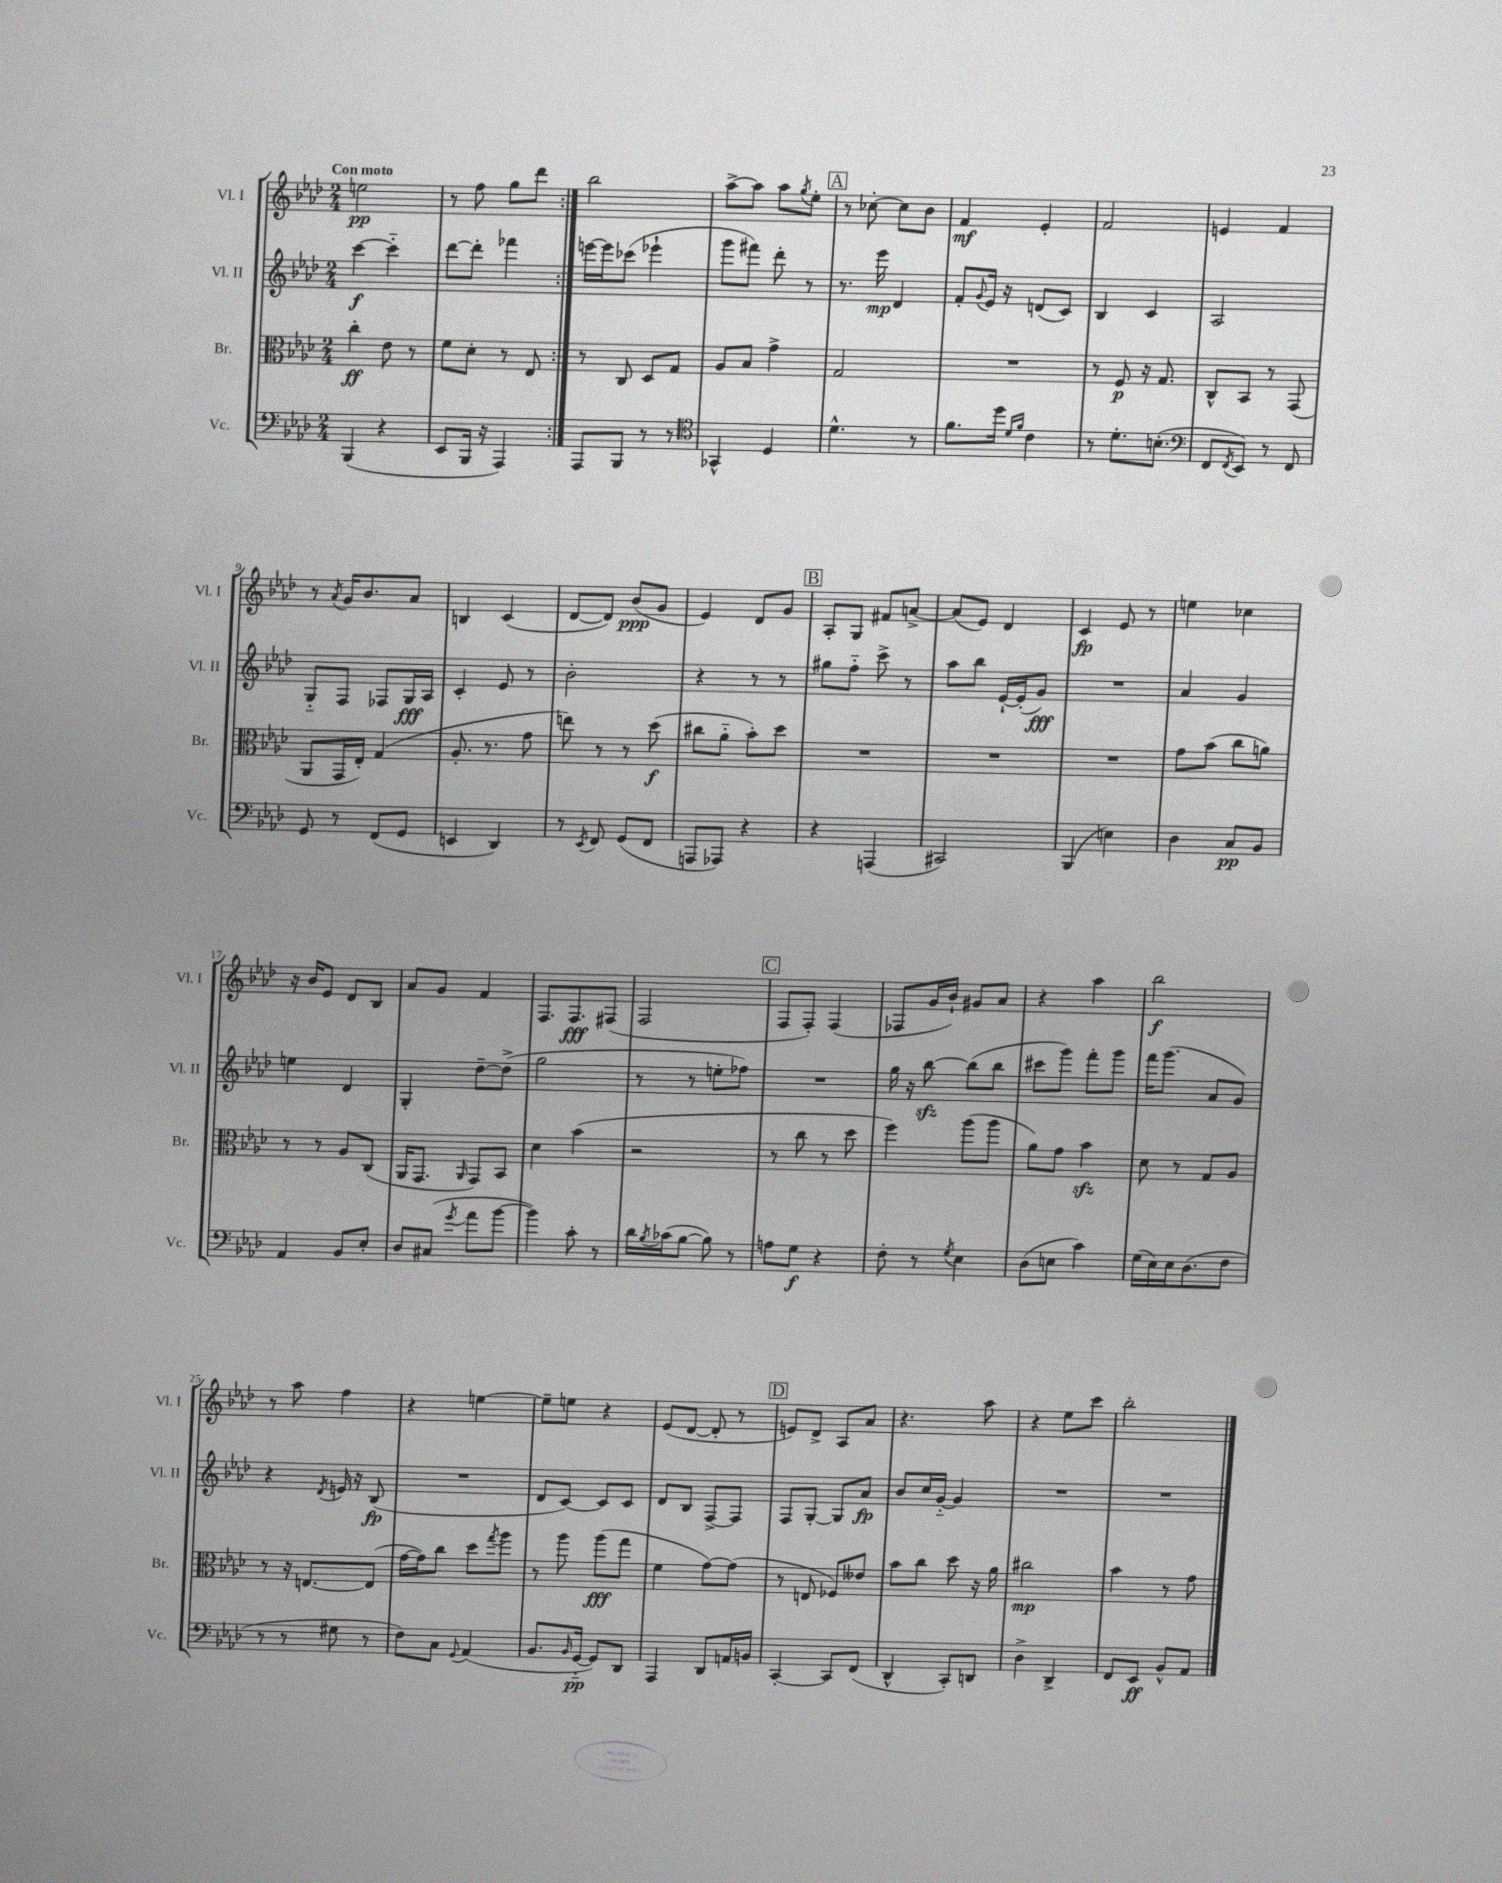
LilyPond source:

<<
\new StaffGroup <<
\new Staff = "s0" \with { instrumentName = "Vl. I" shortInstrumentName = "Vl. I" } {
    \clef treble \key aes \major \numericTimeSignature \time 2/4 \tempo "Con moto"
    \repeat volta 2 { e''2\pp |
    r8 f''8 g''8 des'''8 | }
    bes''2 |
    aes''8~-> aes''8 aes''8 \acciaccatura { g''8 } ees''8-. |
    \mark \markup { \box "A" } r8 ces''8~-. ces''8 bes'8 |
    f'4\mf ees'4-. |
    f'2 |
    e'4 f'4 |
    r8 \acciaccatura { aes'8 } g'16 bes'8. aes'8 |
    b4 c'4( |
    des'8~ des'8) bes'8\ppp( g'8 |
    ees'4) des'8 g'8 |
    \mark \markup { \box "B" } aes8-. g8 fis'8 a'8~-> |
    a'8( ees'8) des'4 |
    c'4\fp ees'8 r8 |
    e''4 ces''4 |
    r16 bes'16 ees'8 des'8 bes8 |
    aes'8 g'8 f'4 |
    f8. f8.\fff fis8( |
    f2 |
    \mark \markup { \box "C" } f8 f8-.) f4( |
    fes8 g'16 bes'16-!) gis'8 aes'8 |
    r4 aes''4 |
    bes''2\f |
    r8 aes''8 f''4 |
    r4 e''4~ |
    e''8-- e''8 r4 |
    ees'8( des'8~ des'8-. r8 |
    \mark \markup { \box "D" } e'8) des'8-> aes8 aes'8 |
    r4. aes''8 |
    r4 ees''8 c'''8 |
    bes''2-. \bar "|." |
}
\new Staff = "s1" \with { instrumentName = "Vl. II" shortInstrumentName = "Vl. II" } {
    \clef treble \key aes \major \numericTimeSignature \time 2/4
    \repeat volta 2 { c'''4~\f c'''4-_ |
    des'''8~ des'''8-. fes'''4 | }
    e'''16~ e'''16 ces'''8( ees'''4-! |
    g'''8 fis'''8) des'''8-. r8 |
    \mark \markup { \box "A" } r8. ees'''16\mp des'4 |
    f'8-. \appoggiatura { g'8 } ees'16 r16 d'8( c'8) |
    bes4 c'4 |
    aes2 |
    g8-_ f8 fes8 g16\fff aes16 |
    c'4-. ees'8 r8 |
    bes'2-. |
    r4 r8 r8 |
    \mark \markup { \box "B" } gis''8 f''8-_ c'''8-> r8 |
    aes''8 bes''8 ees'16~-! ees'16-.( g'8\fff) |
    R2 |
    aes'4 g'4 |
    e''4 des'4 |
    g4-. des''8~-- des''8->( |
    g''2 |
    r8 r8 e''8-. fes''8) |
    \mark \markup { \box "C" } R2 |
    g''16 r16 bes''8~\sfz bes''8( bes''8 |
    cis'''8 g'''8) f'''8-. g'''8 |
    f'''16 g'''8.( aes'8 g'8) |
    r4 \acciaccatura { des'8 } e'16 r16 bes8\fp( |
    R2 |
    des'8 c'8~) c'8 c'8 |
    des'8 bes8 f8~-> f8 |
    \mark \markup { \box "D" } f8 g8~-. g8 aes'8\fp |
    bes'8 c''16 g'16~-_ g'4 |
    R2 |
    R2 \bar "|." |
}
\new Staff = "s2" \with { instrumentName = "Br." shortInstrumentName = "Br." } {
    \clef alto \key aes \major \numericTimeSignature \time 2/4
    \repeat volta 2 { c''4-.\ff ees'8 r8 |
    f'8 des'8-. r8 ees8 | }
    r8 c8 des8 g8 |
    aes8 bes8 g'4-> |
    \mark \markup { \box "A" } g2 |
    R2 |
    r8 f8\p r16 g8. |
    c8-^ bes,8 r8 g,8( |
    aes,8 g,16 ees16-.) g4( |
    aes8.-. r8. g'8 |
    e''8) r8 r8 des''8\f( |
    cis''8 aes'8-_ bes'8-.) des''8 |
    \mark \markup { \box "B" } R2 |
    R2 |
    R2 |
    g'8 bes'8( c''8 a'8) |
    r8 r8 aes8 c8( |
    aes,16 g,8. \grace { aes,16 } g,8) bes,8 |
    des'4 bes'4( |
    r2 |
    \mark \markup { \box "C" } r8 c''8 r8 des''8 |
    f''4) aes''8( aes''8 |
    aes'8) g'8 bes'4\sfz |
    des'8 r8 g8 aes8 |
    r8 r16 e8.~ e8( |
    g'16~ g'16) c''8 des''8 \acciaccatura { g''8 } aes''8 |
    r8 aes''8 aes''8\fff( g''8 |
    f'4 g'8~) g'8( |
    \mark \markup { \box "D" } r8 e8 fes8) eeses'8 |
    bes'8 c''8 des''8 r16 aes'16 |
    cis''2\mp |
    bes'4 r8 g'8 \bar "|." |
}
\new Staff = "s3" \with { instrumentName = "Vc." shortInstrumentName = "Vc." } {
    \clef bass \key aes \major \numericTimeSignature \time 2/4
    \repeat volta 2 { bes,,4( r4 |
    ees,8 bes,,16 r16 aes,,4) | }
    aes,,8 bes,,8 r8 r8 |
    \clef tenor ges,4-^ des4 |
    \mark \markup { \box "A" } des'4.-^ r8 |
    f'8. des''16 \grace { des'16 f'16 } c'4 |
    r8 des'8.-. b8.-.( |
    \clef bass f,8 \acciaccatura { f,8 } ees,8) r8 f,8 |
    g,8 r8 f,8( g,8 |
    e,4 des,4) |
    r8 \acciaccatura { ees,8 } f,8 g,8( f,8 |
    a,,8 aes,,8) r4 |
    \mark \markup { \box "B" } r4 a,,4( |
    cis,2) |
    bes,,4( e4) |
    des4 c8\pp bes,8 |
    aes,4 bes,8 ees8-. |
    des8 cis8( \acciaccatura { g'8 } aes'8 bes'8~ |
    bes'4) c'8-. r8 |
    des'16 \acciaccatura { bes8 } ces'16( bes8~ bes8) r8 |
    \mark \markup { \box "C" } a8 g8\f r4 |
    f8-. r8 \acciaccatura { g8 } ees4 |
    des8( e8 c'4) |
    g16( ees16) ees16 des8.( f8 |
    r8 r8 gis8 r8 |
    f8) c8 \appoggiatura { g,8 } aes,4( |
    bes,8. \grace { bes,16 } g,16~-_\pp g,8) des,8 |
    aes,,4 des,8 a,16 b,16 |
    \mark \markup { \box "D" } c,4~-. c,8 f,8( |
    des,4-^ c,8-.) d,8 |
    des4-> des,4-> |
    f,8 ees,8\ff bes,8-^ aes,8 \bar "|." |
}
>>
>>
